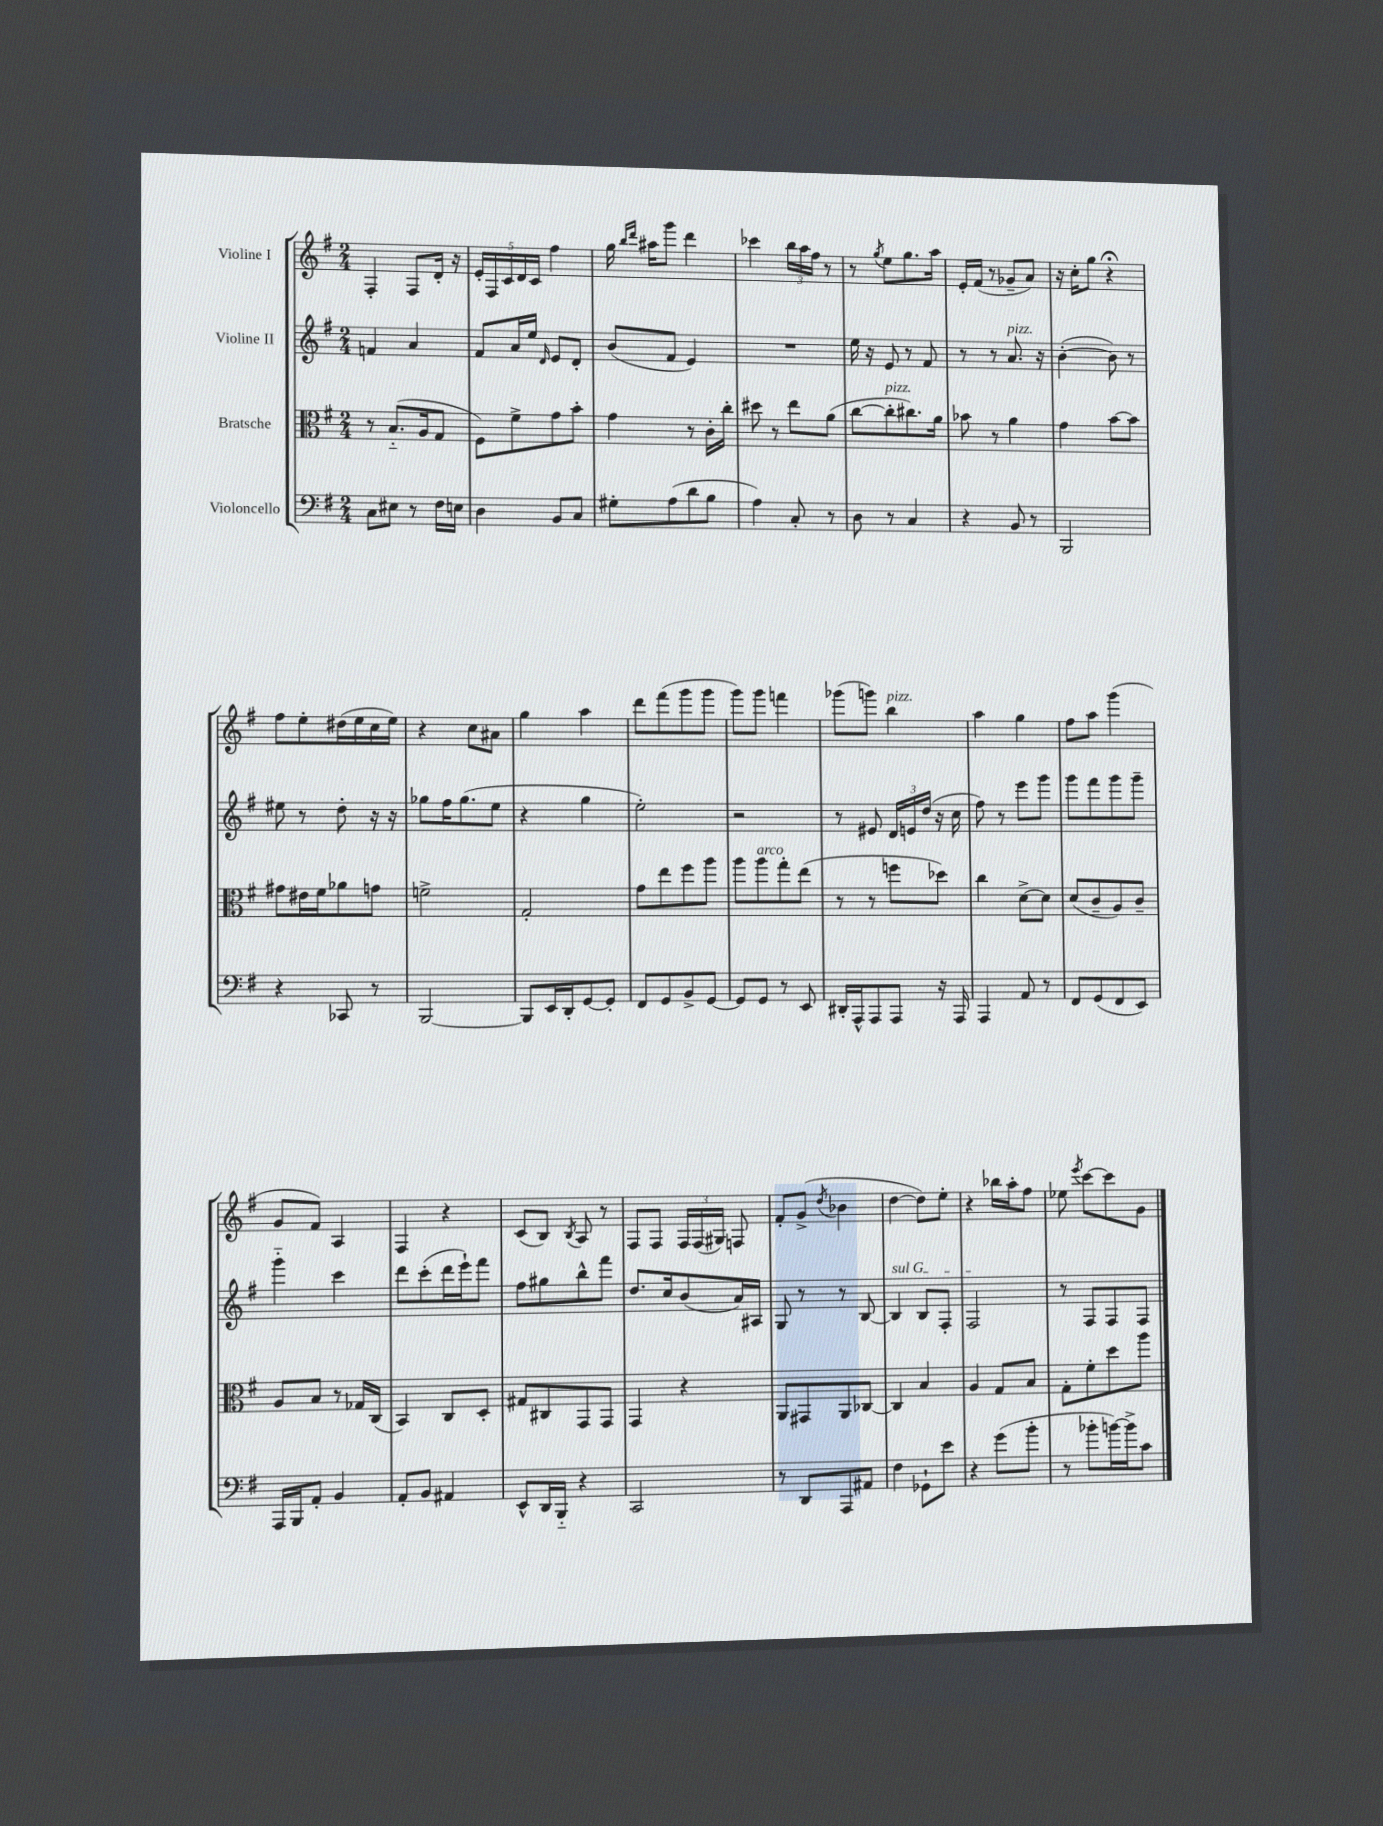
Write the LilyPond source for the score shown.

<<
\new StaffGroup <<
\new Staff = "s0" \with { instrumentName = "Violine I" } {
    \clef treble \key g \major \numericTimeSignature \time 2/4
    \autoBeamOff fis4-. fis8[ d'16]-. r16 |
    \tuplet 5/4 { e'16[-. fis16 c'16 d'16 c'16] } fis''4 |
    g''16 \grace { b''16[ d'''16] } ais''16[ g'''8] d'''4 |
    ces'''4 \tuplet 3/2 { b''16[ a''16 fis''16] } r8 |
    r8 \acciaccatura { g''8 } e''8[ g''8. a''16] |
    e'16[-. fis'16]( r8 ges'8[-- a'8]) |
    r16 c''16[-. g''8] r4\fermata |
    fis''8[ e''8-. dis''16( e''16 c''16 e''16]) |
    r4 c''8[ ais'8] |
    g''4 a''4 |
    d'''8[ fis'''8( g'''8 g'''8] |
    g'''8[) g'''8] f'''4 |
    ges'''8[( g'''8]) b''4^\markup { \italic "pizz." } |
    a''4 g''4 |
    fis''8[ a''8] g'''4( |
    g'8[ fis'8]) a4 |
    fis4 r4 |
    c'8[( b8]) \acciaccatura { b8 } a8 r8 |
    fis8[ fis8] \tuplet 3/2 { fis16[ fis16( gis16]) } f8 |
    fis'8[-. g'8]->( \acciaccatura { d''8 } bes'4 |
    d''4~ d''8[) e''8]-. |
    r4 bes''16[ a''16-. fis''8] |
    ees''8 \acciaccatura { e'''8 } c'''8[~ c'''8 g'8] \bar "|." |
}
\new Staff = "s1" \with { instrumentName = "Violine II" } {
    \clef treble \key g \major \numericTimeSignature \time 2/4
    \autoBeamOff f'4 a'4 |
    fis'8[ a'16 e''16] \grace { d'16 } e'8[ d'8]-. |
    b'8[( fis'8] e'4) |
    R2 |
    e''16 r16 e'8 r8 fis'8 |
    r8 r8 a'8.^\markup { \italic "pizz." } r16 |
    b'4~-.( b'8) r8 |
    eis''8 r8 d''8-. r16 r16 |
    ges''8[ fis''16 ges''8.( e''8] |
    r4 g''4 |
    e''2-.) |
    r2 |
    r8 eis'8 \tuplet 3/2 { d'16[ e'16 d''16]( } r16 c''16 |
    fis''8) r8 e'''8[ g'''8] |
    g'''8[ fis'''8 g'''8 g'''8]-- |
    g'''4-_ c'''4 |
    d'''8[ c'''8-.( d'''16 e'''16-!) fis'''8] |
    fis''8[ gis''8 b''8-^ fis'''8] |
    d''8.[ c''16 b'8( a'16) ais16] |
    g8 r8 r8 b8~ |
    \once \override TextSpanner.bound-details.left.text = \markup { \italic "sul G" } b4\startTextSpan b8[ fis8]-. |
    fis2\stopTextSpan |
    r8 fis8[ fis8 fis8] \bar "|." |
}
\new Staff = "s2" \with { instrumentName = "Bratsche" } {
    \clef alto \key g \major \numericTimeSignature \time 2/4
    \autoBeamOff r8 b8.[-_( a16 g8] |
    fis8[) fis'8-> g'8 b'8]-. |
    g'4 r8 c'16[-. c''16]-. |
    dis''8 r8 e''8[ a'8]( |
    c''8[~ c''8-.^\markup { \italic "pizz." } cis''8.) a'16] |
    bes'8 r8 a'4 |
    g'4 b'8[~ b'8] |
    gis'8[ eis'16 fis'16 aes'8 g'8] |
    f'2-> |
    g2-. |
    g'8[ e''8 fis''8 a''8] |
    a''8[ a''8^\markup { \italic "arco" } g''8-. e''8]( |
    r8 r8 f''8[ des''8]) |
    c''4 d'8[~-> d'8] |
    d'8[( c'8-- a8) c'8]-- |
    a8[ b8] r8 ges16[ c16]( |
    b,4) c8[ d8]-. |
    gis8[ cis8 g,8 g,8] |
    g,4 r4 |
    a,8[ gis,8 a,8 ces8]~ |
    ces4 b4 |
    a4 g8[ b8] |
    g8[-. fis'8-. d''8 a''8] \bar "|." |
}
\new Staff = "s3" \with { instrumentName = "Violoncello" } {
    \clef bass \key g \major \numericTimeSignature \time 2/4
    \autoBeamOff c8[ eis8] r8 fis16[ e16] |
    d4 b,8[ c8] |
    gis8[-. a8( d'8 b8] |
    a4) c8-. r8 |
    d8 r8 c4 |
    r4 b,8 r8 |
    b,,2 |
    r4 ces,8 r8 |
    b,,2~ |
    b,,8[ e,16 d,16-. g,8~ g,8]-. |
    fis,8[ g,8 b,8-> g,8]~ |
    g,8[ g,8] r8 e,8 |
    dis,16[-. a,,16-^ a,,8 a,,8] r16 a,,16 |
    a,,4 a,8 r8 |
    fis,8[ g,8( fis,8 e,8]) |
    a,,16[ b,,16 a,8]-. b,4 |
    a,8[-. b,8] ais,4 |
    e,8[-^ d,16 b,,16]-_ r4 |
    c,2 |
    r8 d,8[ a,,8 ais,8] |
    fis4 ges,8[-! e'8] |
    r4 g'8[( b'8]-. |
    r8 bes'8[-. b'16~) b'16-> c'8] \bar "|." |
}
>>
>>
\layout { \context { \Score \remove "Bar_number_engraver" } }
